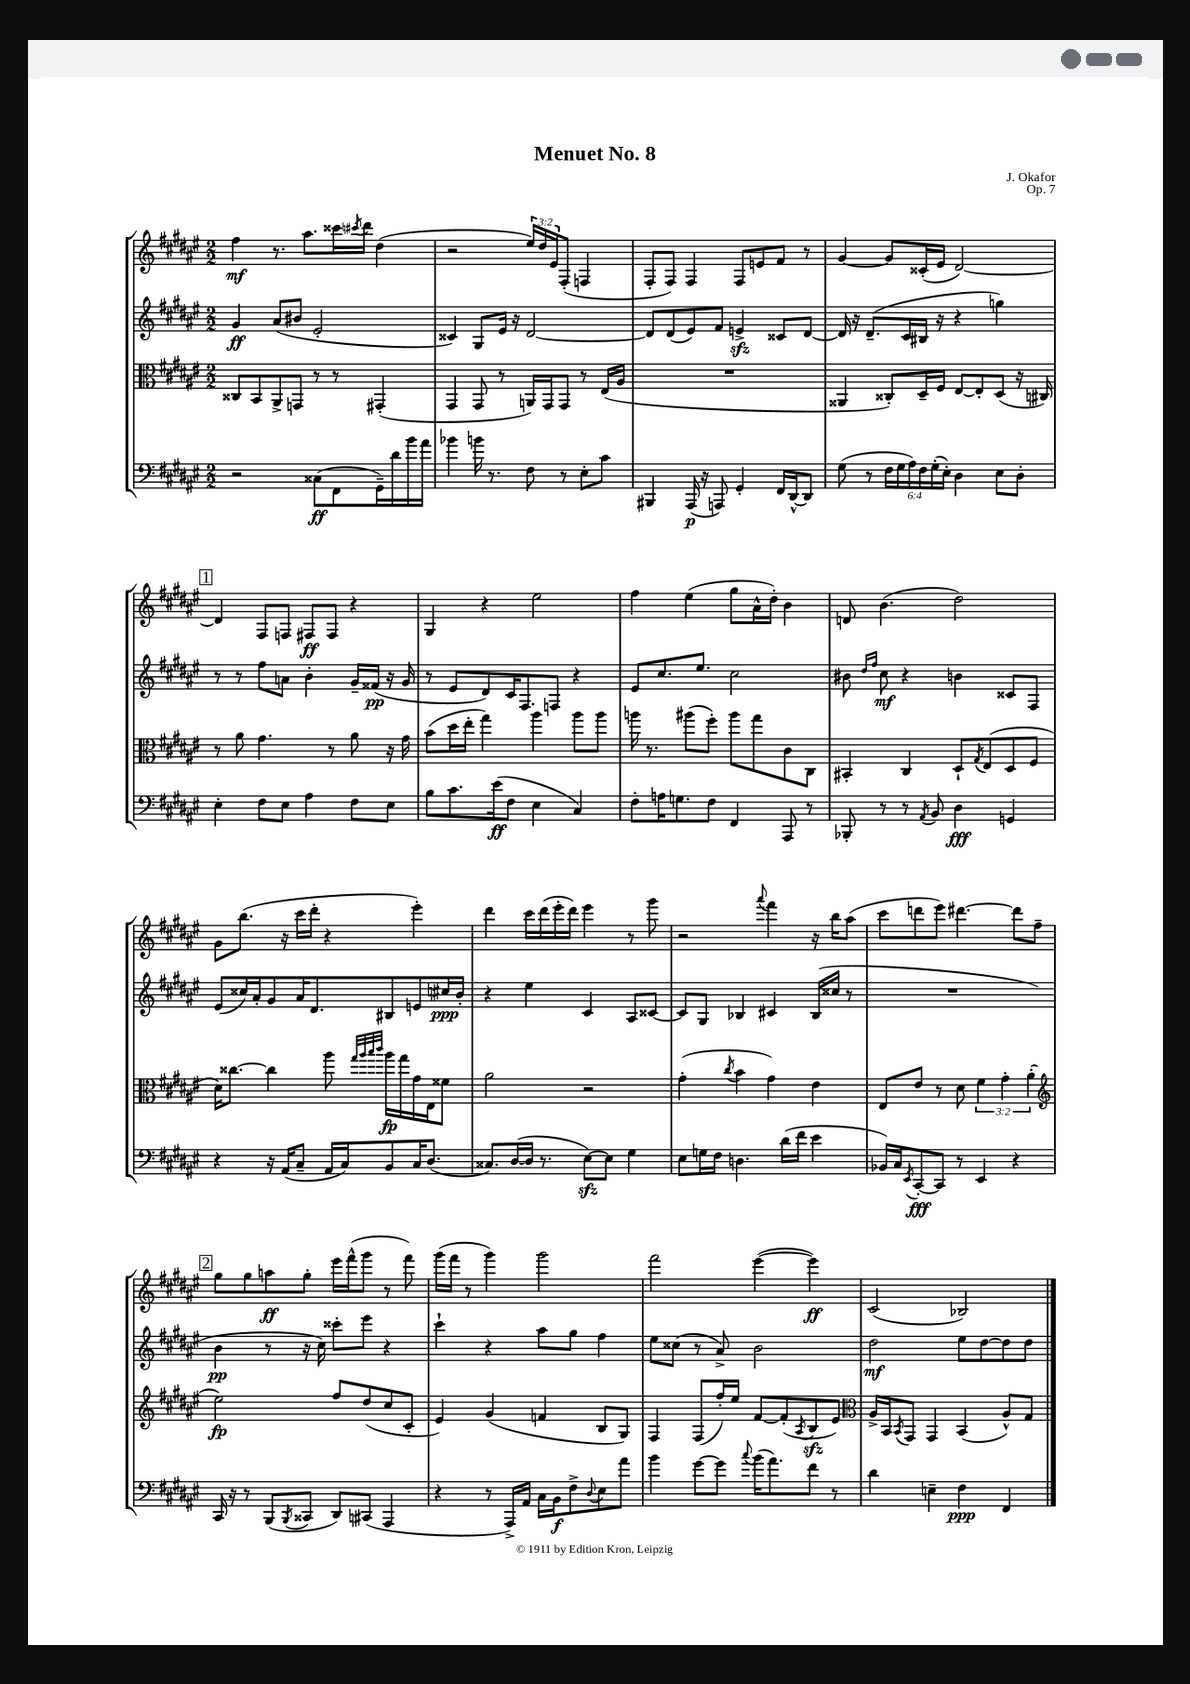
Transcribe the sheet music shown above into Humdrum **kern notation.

**kern	**kern	**kern	**kern
*staff4	*staff3	*staff2	*staff1
*clefF4	*clefC3	*clefG2	*clefG2
*k[f#c#g#d#a#e#]	*k[f#c#g#d#a#e#]	*k[f#c#g#d#a#e#]	*k[f#c#g#d#a#e#]
*M2/2	*M2/2	*M2/2	*M2/2
2r	8C##	4g#	4ff#
.	8BB	.	.
.	8AA#^	(8a#	8.r
.	8GG	8b#	.
.	.	.	8.aa#
(8C##	8r	2e#'	.
8FF#	8r	.	16ccc##
.	.	.	8qccc#
.	.	.	16ddd#
16GG#~)	(4GG#'	.	(4dd#
16d#	.	.	.
16b	.	.	.
16a#	.	.	.
=	=	=	=
4b-	4GG#	4c##)	2r
16b	8GG#	8G#	.
8.r	.	.	.
.	8r	16e#	.
.	.	16r	.
8F#	16AA)	[2d#	24ee#)
.	.	.	24dd#
.	16GG#	.	.
.	.	.	24e#
8r	8GG#	.	(8F#'
8E#'	8r	.	4F
8c#	(16E#	.	.
.	16A#	.	.
=	=	=	=
4BBB#	1r	8d#]	8F#'
.	.	(8d#	8F#)
(16AAA#	.	8e#)	4F#
16r	.	.	.
8AAA)	.	8f#	.
4GG#'	.	4e^	8F#
.	.	.	8e
16FF#	.	8c##	8f#
[16DD#^^	.	.	.
8DD#]	.	[8d#	8r
=	=	=	=
(8G#	4AA##	16d#]	[4g#
.	.	16r	.
8r	.	(8.d#~	.
24F#	8C##')	.	8g#]
24G#	.	.	.
.	.	16c#	.
24A#)	.	.	.
24F#	16D#~	16B#	(16c##'
(24G#'	.	.	.
.	16F#	16r	16e#
24E#')	.	.	.
4D#	[8E#	4r	[2d#)
.	8E#']	.	.
8E#	(8D#	4gg)	.
8D#'	16r	.	.
.	16C#)	.	.
=	=	=	=
4E#'	8r	8r	4d#]
.	8a#	8r	.
8F#	4.g#	8ff#	8F#
8E#	.	8a	8F
4A#	.	4b'	8F#
.	8r	.	8F#
8F#	8a#	16g#~	4r
.	.	(16f##	.
8E#	16r	16r	.
.	16g#	16g#	.
=	=	=	=
8B	(8b	8r	4G#
8.c#	16dd#	8e#	.
.	16ee#'	.	.
.	4gg#)	8d#)	4r
(16e#	.	.	.
8F#	.	16c#	.
.	.	8.F#	.
4E#	4aa#	.	2ee#
.	.	8F	.
4C#)	8aa#	4r	.
.	8aa#	.	.
=	=	=	=
8F#'	16aa	8e#	4ff#
.	8.r	.	.
16A	.	8.cc#	.
8.G	.	.	.
.	(8aa#	.	(4ee#
.	.	8.ee#	.
8F#	8ff#')	.	.
4FF#	8aa#	2cc#	8gg#
.	8gg#	.	16a#^^
.	.	.	16dd#')
8AAA#	8c#	.	4b
8r	8C#	.	.
=	=	=	=
8BBB-'	4BB#'	8b#	8d
.	.	16qqdd#	.
.	.	16qqff#	.
8r	.	8cc#	(4.b
8r	4C#	4r	.
8qAA#	.	.	.
8BB	.	.	.
4D#	8D#`	4b	2dd#)
.	8qG#	.	.
.	(8E#	.	.
4GG	8D#	8c##	.
.	8F#	8F#	.
=	=	=	=
4r	16d#)	(8e#	8g#
.	[8.cc##	.	.
.	.	16cc##)	(8.bb
.	.	16a#'	.
16r	4cc##]	8g#	.
(16AA#	.	.	16r
8C#~	.	16a#	16ccc#
.	.	8.d#	16ddd#'
16AA#	8aa#	.	4r
16C#)	.	.	.
.	32qqgg#	.	.
.	32qqaa#	.	.
.	32qqbb	.	.
.	32qqccc#	.	.
8BB	16aa#	8B#	.
.	16gg#	.	.
16C#	16g#	8e	4eee#')
(8.D#	16E#	.	.
.	8f##	16cc#	.
.	.	16b'	.
=	=	=	=
8.C##)	2a#	4r	4ddd#
([16D#	.	.	.
16D#]	.	4ee#	16ccc#
8.r	.	.	(16ddd#
.	.	.	16eee#'
.	.	.	16ddd#)
[8E#)	2r	4c#	4eee#
8E#]	.	.	.
4G#	.	8A#	8r
.	.	[8c##	8ggg#
=	=	=	=
8E#	(4g#'	8c##]	2r
16G	.	8G#	.
16F#	.	.	.
.	8qcc#	.	.
4.D	4b	4B-	.
.	.	.	8qqaaa#
.	4g#)	4c#	4fff#
(16d#	.	.	.
16f#	.	.	.
4e#	4e#	(16B-	16r
.	.	16cc##	16bb
.	.	8r	(8aa#
=	=	=	=
16BB-)	8E#	1r	8ccc#
16C#	.	.	.
8qEE#	.	.	.
[8CC#'	8e#	.	8ddd
8CC#]	8r	.	8eee#)
8r	8d#	.	[4.ddd#
4EE#	6f#	.	.
.	6g#'	.	.
4r	.	.	8ddd#]
.	(6a#'	.	.
.	.	.	8ff#~
=	=	=	=
*	*clefG2	*	*
16CC#	2ee#)	4b	8gg#
16r	.	.	.
8r	.	.	8gg#
(8BBB	.	8r	8aa
8qBBB	.	.	.
8CC##	.	16r	8gg#'
.	.	16cc#)	.
8DD#)	8ff#	8ccc##'	16eee#
.	.	.	(16fff#^^
(8CC#	(8dd#	8eee#	8ggg#
4AAA#	8cc#	4r	8r
.	8c#'	.	8fff#)
=	=	=	=
4r	4e#)	4ccc#`	(16ggg#
.	.	.	16fff#
.	.	.	8r
8r	(4g#	4r	4ggg#)
16AAA#^)	.	.	.
16AA#	.	.	.
16C#	4f	8aa#	2ggg#
16BB	.	.	.
8F#^	.	8gg#	.
8qqD#	.	.	.
8E#	8B	4ff#	.
8a#	8G#)	.	.
=	=	=	=
4b	4F#	8ee#	2fff#
.	.	(8cc##	.
[8g#	(8F#	8r	.
8g#]	16ff#')	8a#^)	.
.	16ee#	.	.
8qqcc#	.	.	.
(16b	[8f#	2b	([4eee#
8.a#)	.	.	.
.	(8f#']	.	.
.	8qA#	.	.
8f#	8B	.	4eee#])
8r	8e#)	.	.
=	=	=	=
*	*clefC3	*	*
4d#	16A#^	2dd#	(2c#
.	16BB	.	.
.	8qBB	.	.
.	8GG#	.	.
4E~	4GG#	.	.
4F#	(4BB	8ee#	2B-)
.	.	[8dd#	.
4FF#	8A#^^)	8dd#]	.
.	8G#	8dd#	.
==	==	==	==
*-	*-	*-	*-
